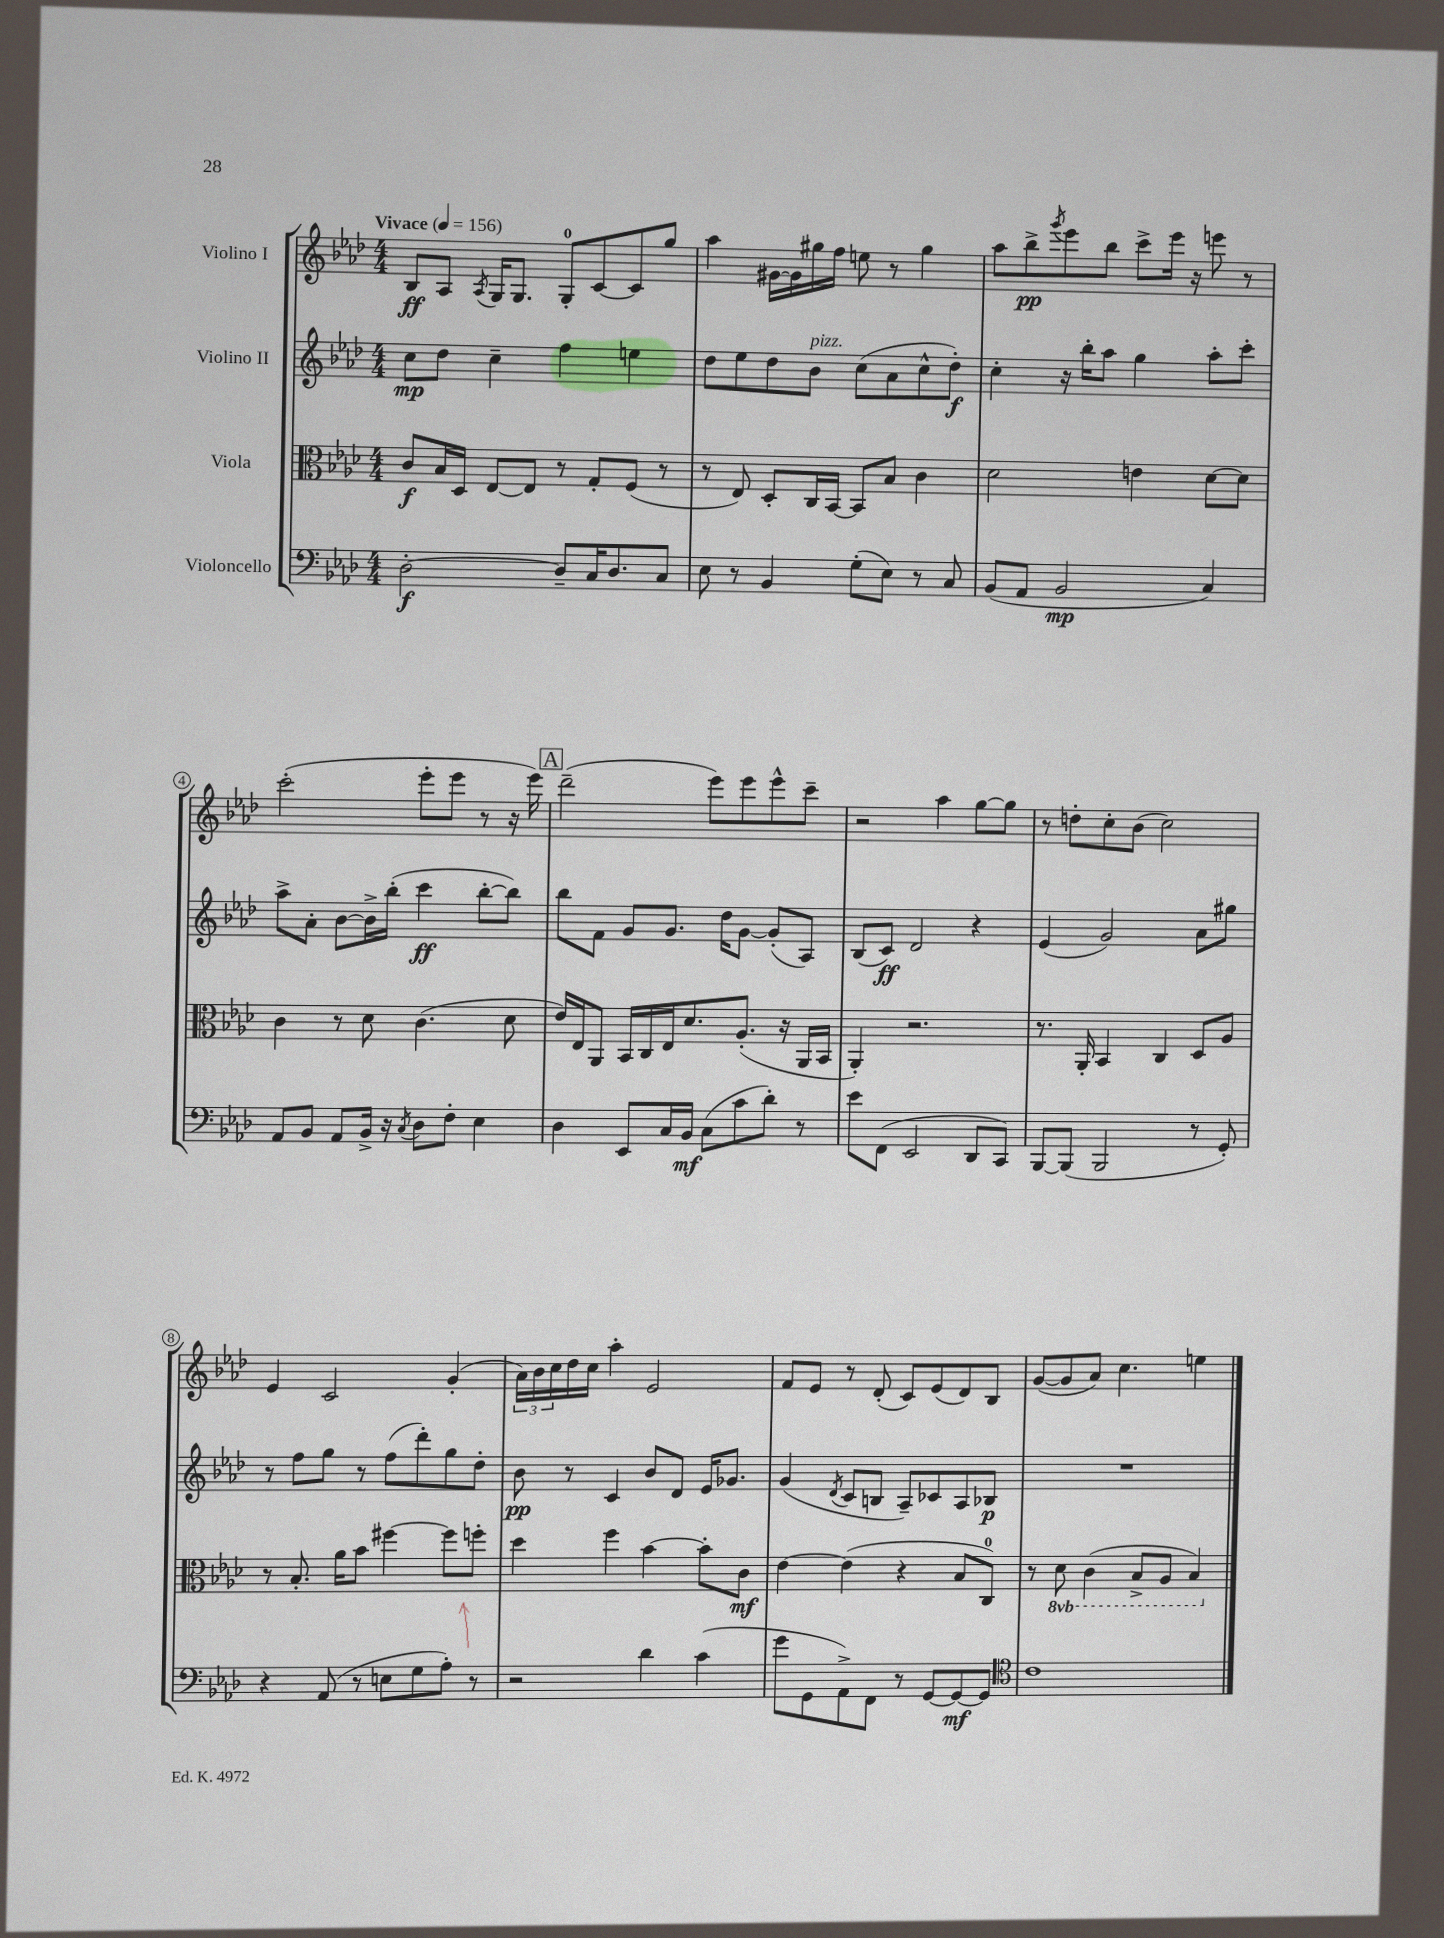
<<
\new StaffGroup <<
\new Staff = "s0" \with { instrumentName = "Violino I" } {
    \clef treble \key aes \major \numericTimeSignature \time 4/4 \tempo "Vivace" 4 = 156
    bes8\ff aes8 \acciaccatura { aes8 } g16 g8. g8-0-. c'8~ c'8 g''8 |
    aes''4 gis'16~ gis'16 gis''16 f''16 e''8 r8 gis''4 |
    aes''8 bes''8->\pp \acciaccatura { g'''8 } ees'''8 bes''8 c'''8-> ees'''16 r16 e'''8 r8 |
    c'''2-.( ees'''8-. ees'''8 r8 r16 ees'''16) |
    \mark \markup { \box "A" } des'''2--( ees'''8) ees'''8 ees'''8-^ c'''8-- |
    r2 aes''4 g''8~ g''8 |
    r8 d''8-. c''8-. bes'8( c''2) |
    ees'4 c'2 g'4-.( |
    \tuplet 3/2 { aes'16) bes'16 c''16 } des''16 c''16 aes''4-. ees'2 |
    f'8 ees'8 r8 des'8-.( c'8) ees'8( des'8) bes8 |
    g'8~( g'8 aes'8) c''4. e''4 \bar "|." |
}
\new Staff = "s1" \with { instrumentName = "Violino II" } {
    \clef treble \key aes \major \numericTimeSignature \time 4/4
    c''8\mp des''8 c''4-- f''4 e''4 |
    des''8 ees''8 des''8 bes'8^\markup { \italic "pizz." } c''8( aes'8 c''8-^ des''8-.\f) |
    c''4-. r16 bes''16-. aes''8 g''4 aes''8-. c'''8-. |
    aes''8-> aes'8-. bes'8~ bes'16-> bes''16-.( c'''4\ff bes''8~-. bes''8) |
    \mark \markup { \box "A" } bes''8 f'8 g'8 g'8. des''16 g'8~ g'8-.( aes8) |
    bes8( c'8\ff) des'2 r4 |
    ees'4( g'2) aes'8 gis''8 |
    r8 f''8 g''8 r8 f''8( des'''8-.) g''8 des''8-. |
    bes'8\pp r8 c'4 bes'8 des'8 ees'16 ges'8. |
    g'4( \acciaccatura { des'8 } c'8 b8 aes8--) ces'8 aes8 bes8\p |
    R1 \bar "|." |
}
\new Staff = "s2" \with { instrumentName = "Viola" } {
    \clef alto \key aes \major \numericTimeSignature \time 4/4 \set Staff.ottavationMarkups = #ottavation-simple-ordinals
    c'8\f bes16 des16 ees8~ ees8 r8 g8-. f8( r8 |
    r8 ees8) des8-. c16 bes,16~ bes,8 bes8 c'4 |
    des'2 e'4 des'8~ des'8 |
    c'4 r8 des'8 c'4.( des'8 |
    \mark \markup { \box "A" } ees'16) ees16 aes,8 bes,16 c16 ees16 des'8. aes8.-.( r16 aes,16 bes,16 |
    aes,4-.) r2. |
    r8. aes,16-. bes,4 c4 des8 aes8 |
    r8 bes8.-. aes'16 bes'8 fis''4~ fis''8 f''8-. |
    des''4 f''4 bes'4~ bes'8-. c'8\mf |
    ees'4~ ees'4( r4 bes8 c8-0) |
    r8 \ottava #-1 des8 c4( bes,8-> aes,8 bes,4) \ottava #0 \bar "|." |
}
\new Staff = "s3" \with { instrumentName = "Violoncello" } {
    \clef bass \key aes \major \numericTimeSignature \time 4/4
    des2~-.\f des8-- c16 des8. c8 |
    ees8 r8 bes,4 g8-.( ees8) r8 c8 |
    bes,8( aes,8 bes,2\mp c4) |
    aes,8 bes,8 aes,8 bes,16-> r16 \acciaccatura { c8 } des8 f8-. ees4 |
    \mark \markup { \box "A" } des4 ees,8 c16 bes,16\mf c8( c'8 des'8-.) r8 |
    ees'8 f,8( ees,2 des,8 c,8) |
    bes,,8~ bes,,8( bes,,2 r8 g,8-.) |
    r4 aes,8( r8 e8 g8 aes8-.) r8 |
    r2 des'4 c'4( |
    g'8 g,8 aes,8->) f,8 r8 g,8~ g,8~\mf g,8 |
    \clef tenor c'1 \bar "|." |
}
>>
>>
\layout { \context { \Score \override BarNumber.stencil = #(make-stencil-circler 0.1 0.3 ly:text-interface::print) } }
